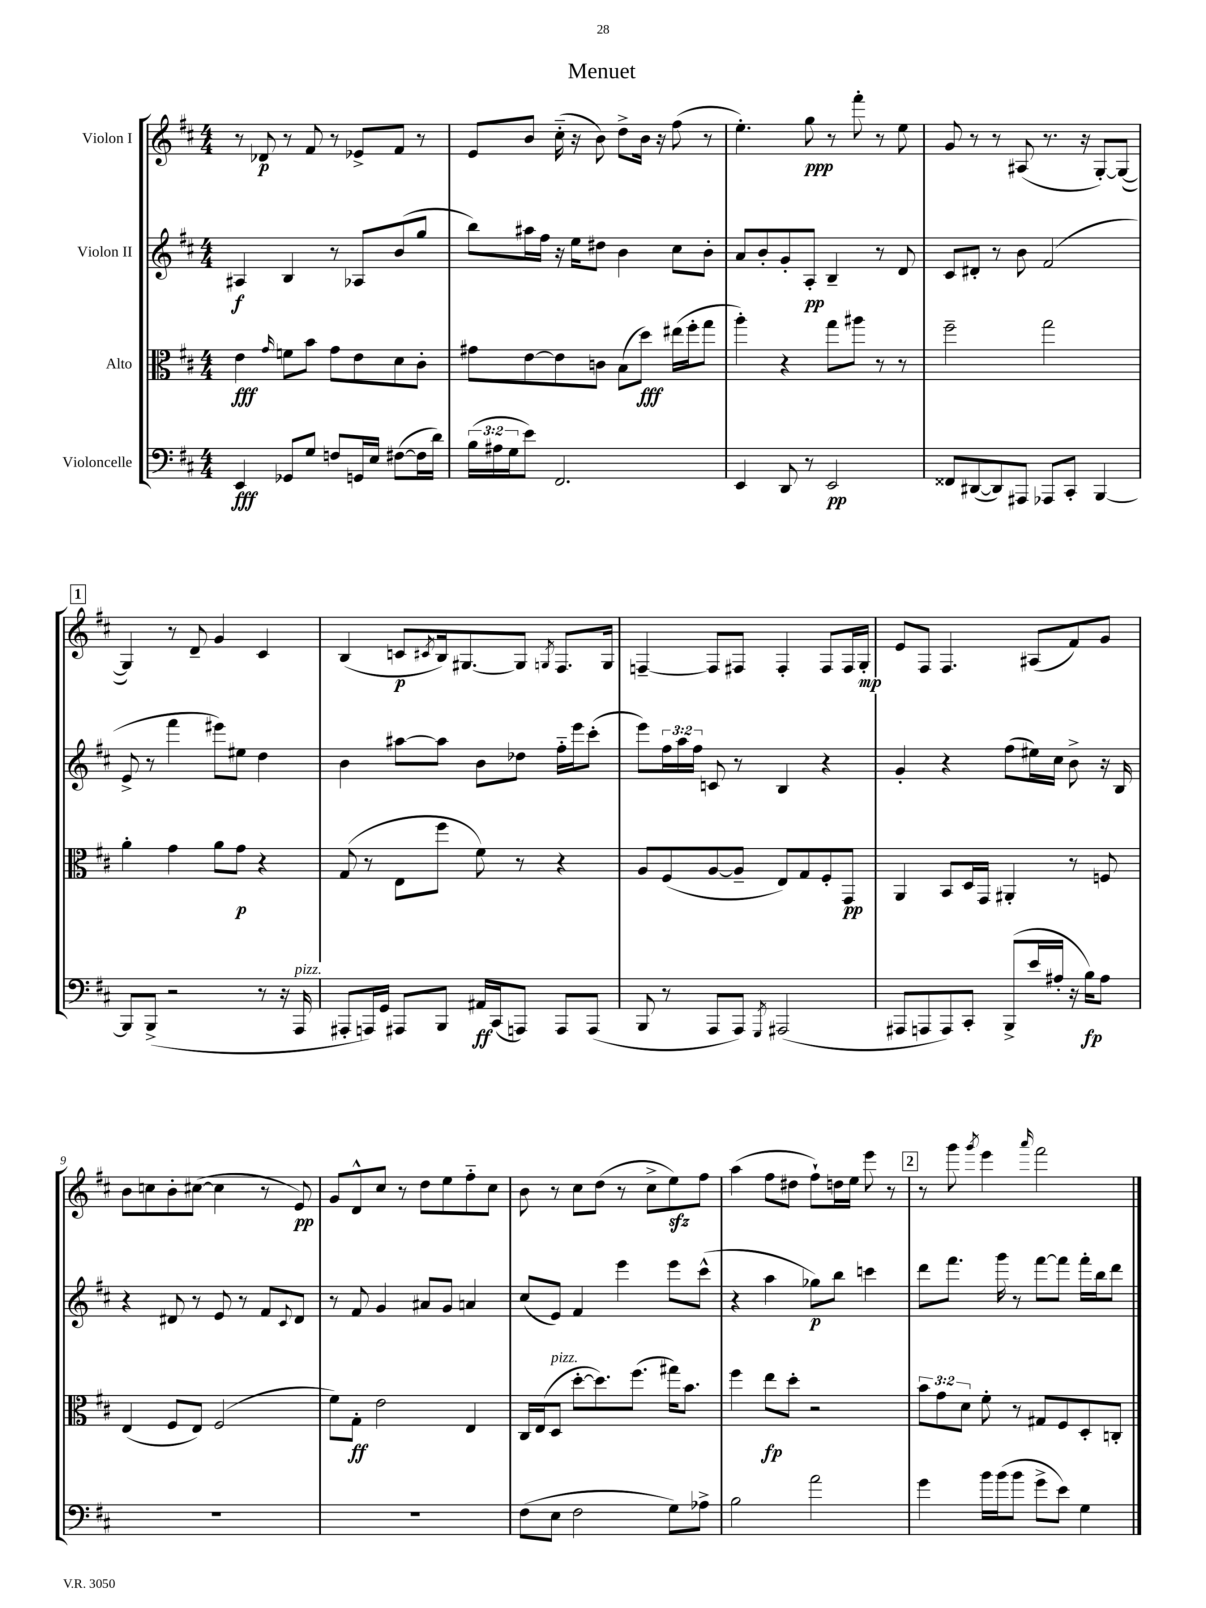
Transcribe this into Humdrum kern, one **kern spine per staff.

**kern	**kern	**kern	**kern
*staff4	*staff3	*staff2	*staff1
*clefF4	*clefC3	*clefG2	*clefG2
*k[f#c#]	*k[f#c#]	*k[f#c#]	*k[f#c#]
*M4/4	*M4/4	*M4/4	*M4/4
4EE	4e	4A#	8r
.	.	.	8d-
.	16qqg	.	.
8GG-	8f	4B	8r
8G	8b	.	8f#
8F	8g	8r	8r
16GG	8e	8A-	8e-^
16E	.	.	.
([8F#	8d	(8b	8f#
16F#]	8c#'	8gg	8r
16d)	.	.	.
=	=	=	=
(24B	8g#	8bb)	8e
24A#	.	.	.
24G	.	.	.
8e)	[8e	16aa#	8b
.	.	16ff#	.
2.FF#	8e]	16r	(16cc#'~
.	.	16ee	16r
.	8c	8dd#	8b)
.	(8B	4b	8dd^
.	8dd)	.	16b
.	.	.	16r
.	(16ee#	8cc#	(8ff#
.	16ff#'	.	.
.	8gg	8b'	8r
=	=	=	=
4EE	4aa')	8a	4.ee')
.	.	8b'	.
8DD	4r	8g'	.
8r	.	8A'	8gg
2EE	8gg	4B~	8r
.	8aa#	.	8fff#'
.	8r	8r	8r
.	8r	8d	8ee
=	=	=	=
8FF##	2ff#~	8c#	8g
([8DD#	.	8d#'	8r
8DD#])	.	8r	8r
8AAA#	.	8b	(8A#
8AAA-	2gg	(2f#	8.r
8CC#'	.	.	.
.	.	.	16r
[4BBB	.	.	[8G')
.	.	.	(8G_
=	=	=	=
8BBB]	4a'	8e^	4G])
(8BBB^	.	8r	.
2r	4g	4fff#	8r
.	.	.	8d~
.	8a	8eee#)	4g
.	8g	8ee#	.
8r	4r	4dd	4c#
16r	.	.	.
16AAA	.	.	.
=	=	=	=
8AAA#'	(8G	4b	(4B
16AAA)	8r	.	.
16GG	.	.	.
8AAA#	8E	[8aa#	8c
.	.	.	8qc#
8BBB	8ff#	8aa#]	16B)
.	.	.	[8.G#
16AA#	8f#)	8b	.
(16CC#	.	.	.
8AAA)	8r	8dd-	8G#]
.	.	.	8qG
8AAA	4r	16ff#'~	8.F#
.	.	16eee	.
(8AAA	.	(8ccc#'	.
.	.	.	16G
=	=	=	=
8BBB	8A	8eee)	[4F~
8r	(8F#	24ff#	.
.	.	24aa	.
.	.	24ff#	.
8AAA	[8A	8c	8F]
8AAA)	8A~]	8r	8F#
8qGGG	.	.	.
(2AAA#	8E)	4B	4F#'
.	8G	.	.
.	8F#'	4r	8F#
.	8GG	.	16F#
.	.	.	16G'
=	=	=	=
8AAA#	4AA	4g'	8e
8AAA	.	.	8F#
8AAA)	8BB	4r	4.F#
8CC#'	16D	.	.
.	16GG	.	.
(8BBB^	4AA#'	(8ff#	.
16e	.	16ee#)	(8A#
16A#'	.	16cc#	.
16r	8r	8b^	8f#)
16B)	.	.	.
8A#	8F	16r	8g
.	.	16B	.
=	=	=	=
1r	(4E	4r	8b
.	.	.	8cc
.	8F#	8d#	8b'
.	8E)	8r	([8cc#
.	(2F#	8e	4cc#]
.	.	8r	.
.	.	8f#	8r
.	.	8qqc#	.
.	.	8d#	8e)
=	=	=	=
1r	8f#)	8r	8g
.	8G'	8f#	8d^^
.	2e	4g	8cc#
.	.	.	8r
.	.	8a#	8dd
.	.	8g	8ee
.	4E	4a	8ff#'~
.	.	.	8cc#
=	=	=	=
(8F#	16C#	(8cc#	8b
.	(16E	.	.
8E	8D	8e)	8r
2F#	[8dd'	4f#	8cc#
.	8.dd])	.	(8dd
.	.	4eee	8r
.	(8.ff#	.	.
.	.	.	8cc#^
8G)	16gg#)	8eee	8ee)
.	8.b	.	.
8A-^	.	(8ccc#^^	8ff#
=	=	=	=
2B	4ff#	4r	(4aa
.	8ee	4aa	8ff#
.	8dd'	.	8dd#
2a	2r	8gg-)	8ff#`)
.	.	8bb	16dd
.	.	.	16ee
.	.	4ccc	8eee
.	.	.	8r
=	=	=	=
4g	12b	8ddd	8r
.	12g	.	.
.	.	8.fff#	8ggg
.	12d	.	.
.	.	.	8qggg
16b	8f#'	.	4eee
(16b	.	16ggg	.
8b	8r	8r	.
.	.	.	16qqaaa
8g^	8G#	[8fff#	2fff#
8e)	8F#	8fff#]	.
4G	8D'	16fff#'	.
.	.	16bb	.
.	8C'	8ddd	.
==	==	==	==
*-	*-	*-	*-
